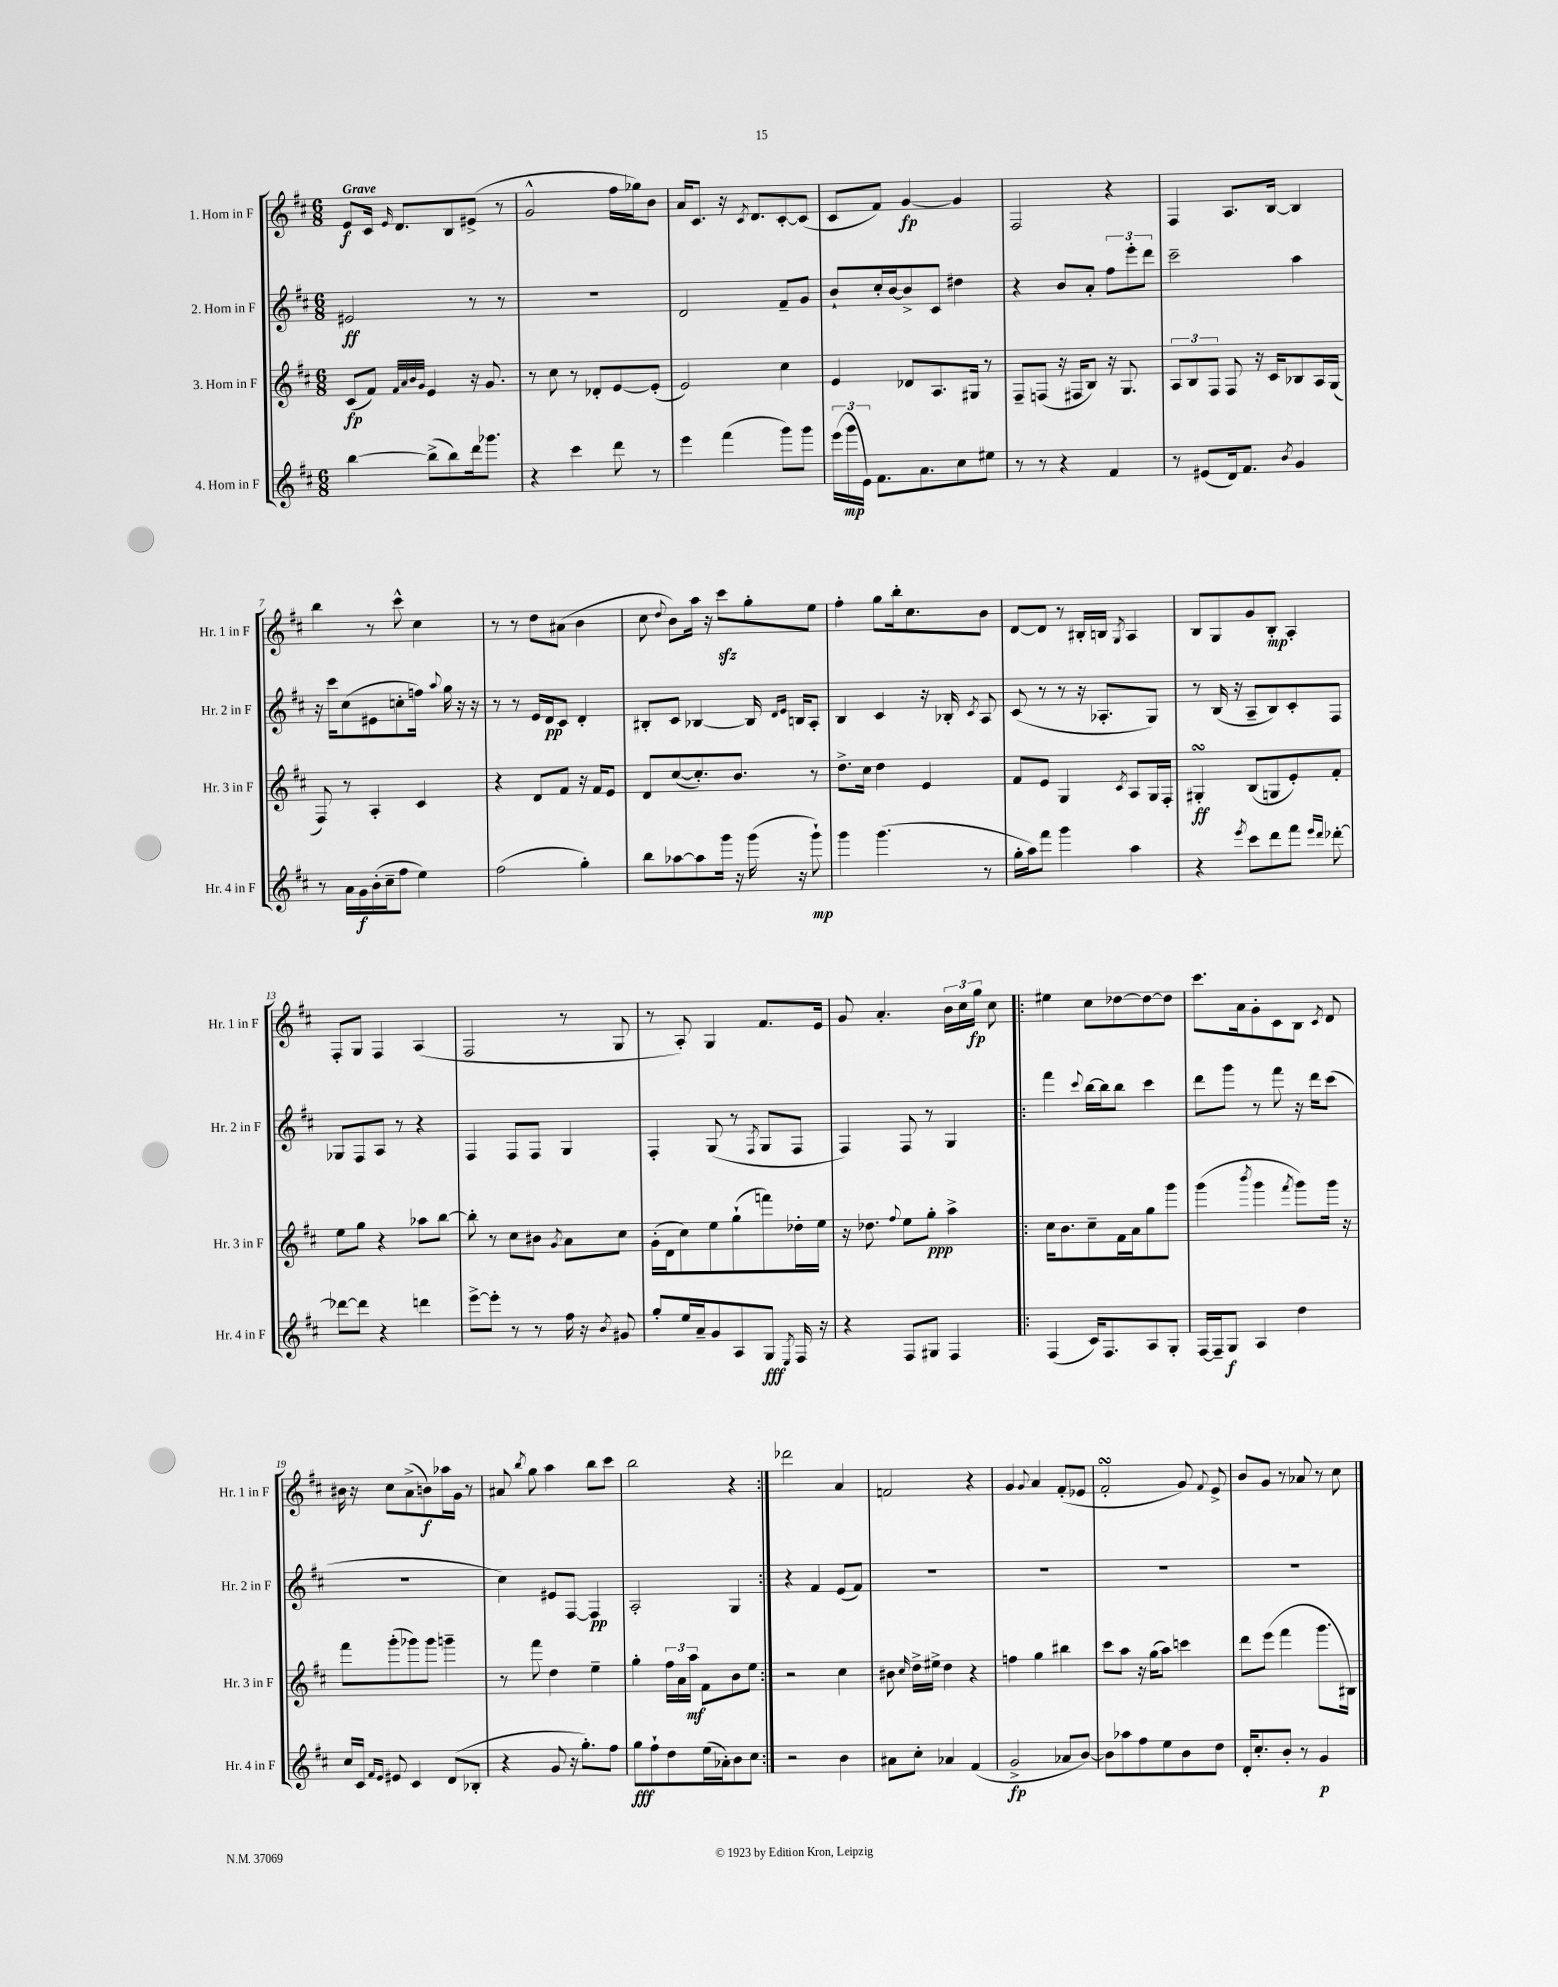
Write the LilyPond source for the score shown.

<<
\new StaffGroup <<
\new Staff = "s0" \with { instrumentName = "1. Horn in F" shortInstrumentName = "Hr. 1 in F" } {
    \clef treble \key d \major \numericTimeSignature \time 6/8 \tempo "Grave"
    \autoBeamOff e'8[\f cis'16] \grace { e'16 } d'8.[ b8 eis'8]->( r8 |
    g'2-^ fis''16[ ges''16) b'8] |
    a'16[ cis'8.] r16 \acciaccatura { cis'8 } d'8.[ cis'8~-. cis'8]( |
    cis'8[ fis'8]) g'4~\fp g'4 |
    fis2 r4 |
    fis4 a8.[ b16]~ b4 |
    b''4 r8 cis'''8-^ cis''4 |
    r8 r8 d''8[ ais'8]( b'4 |
    cis''8 \appoggiatura { d''8 } b'8[) a''16] r16 cis'''8[\sfz g''8-. e''8] |
    fis''4-. g''8[ b''16-. cis''8. b'8] |
    d'8[~ d'8] r8 bis16[-. b16] \acciaccatura { g8 } a4 |
    b8[ g8 g'8 b8]-.\mp a4-. |
    fis8[-. g8] fis4 a4( |
    fis2 r8 g8 |
    r8 a8-.) g4 fis'8.[ e'16] |
    g'8 a'4.-. \tuplet 3/2 { b'16[ cis''16 g''16]\fp } cis''8 |
    \repeat volta 2 { eis''4 cis''8[ des''8~ des''8~ des''8] |
    cis'''8.[ a'16 g'8-. cis'8 b8] \acciaccatura { cis'8 } d'8 |
    bis'16 r16 cis''8[ a'8->( b'8\f) aes''16 g'16] r8 |
    ais'8 \acciaccatura { b''8 } g''8 a''4 b''8[ cis'''8] |
    b''2 r4 | }
    des'''2 a'4 |
    f'2 r4 |
    g'4 \appoggiatura { g'8 } a'4 fis'8[-.( ees'8] |
    fis'2-.\turn g'8) \appoggiatura { fis'8 } e'8-> |
    b'8[ g'8] r8 aes'8 r8 cis''8 \bar "|." |
}
\new Staff = "s1" \with { instrumentName = "2. Horn in F" shortInstrumentName = "Hr. 2 in F" } {
    \clef treble \key d \major \numericTimeSignature \time 6/8
    \autoBeamOff eis'2\ff r8 r8 |
    R2. |
    d'2 fis'8[-- g'8] |
    b'8[-! cis''16-. b'16~ b'8-> cis'8] dis''4 |
    r4 b'8[ a'8]-. \tuplet 3/2 { fis''8[ e'''8-. d'''8] } |
    cis'''2-- a''4 |
    r16 cis'''16[ cis''8( eis'8 c''8-. f''16]) \appoggiatura { a''8 } g''16 r16 r16 |
    r8 r8 e'16[ d'16\pp cis'8] d'4-. |
    bis8[-. cis'8] bes4~ bes16 \grace { d'16[ e'16] } b16[ a8]-. |
    b4 cis'4 r16 bes16-. \acciaccatura { cis'8 } a8 |
    cis'8( r8 r8 r16 aes8.[-. g8]) |
    r8 b16( r16 a8[-- b8) cis'8-. fis8] |
    ges8[ fis8 a8] r8 r4 |
    fis4 fis8[ fis8] g4 |
    fis4-. g8( r8 \acciaccatura { fis8 } g8[ fis8] |
    fis4) fis8 r8 g4 |
    \repeat volta 2 { fis'''4 \appoggiatura { cis'''8 } b''16[~ b''16 b''8] cis'''4 |
    d'''8[ g'''8] r8 fis'''8 r16 d'''16[ cis'''8]( |
    R2. |
    cis''4) eis'8[ fis8]~ fis4\pp |
    a2-. g4 | }
    r4 fis'4 e'8[( fis'8]) |
    R2. |
    R2. |
    R2. |
    R2. \bar "|." |
}
\new Staff = "s2" \with { instrumentName = "3. Horn in F" shortInstrumentName = "Hr. 3 in F" } {
    \clef treble \key d \major \numericTimeSignature \time 6/8
    \autoBeamOff cis'8[\fp( fis'8]) \grace { fis'32[ a'32 b'32 g'32] } e'4 r16 g'8. |
    r8 cis''8 r8 des'8[-. e'8~ e'8]-.( |
    e'2) cis''4 |
    e'4 des'8[ a8. gis16] r8 |
    fis8[-- f8]( r16 fis16[ b8]) r16 g8. |
    \tuplet 3/2 { a8[ b8 fis8] } fis8 r16 cis'16[ bes8 a16 g16]( |
    fis8) r8 a4-. cis'4 |
    r4 d'8[ fis'8] r16 fis'16[ e'8] |
    d'8[ cis''8~( cis''8.-.) b'8.] r8 |
    d''8.[-> cis''16] d''4 e'4 |
    fis'8[ e'8] g4 \acciaccatura { cis'8 } a8[ g16 fis16]-. |
    gis4-.\turn\ff b8[( g8 e'8-.) fis'8]-. |
    e''8[ g''8] r4 aes''8[ b''8]~ |
    b''8-. r8 cis''8[ bis'8] \acciaccatura { g'8 } a'8[ cis''8] |
    g'16[-.( d'16 cis''8) e''8 g''8-!( f'''8) des''16-. e''16] |
    r16 des''8. \appoggiatura { fis''8 } e''8[ g''8]-.\ppp a''4-> |
    \repeat volta 2 { cis''16[ b'8. cis''8-- fis'16 a'16 g''8 g'''8] |
    g'''4( \acciaccatura { b'''8 } g'''4 \acciaccatura { fis'''8 } g'''8[) g'''16] r16 |
    fis'''8[ g'''8-.( ges'''8) ges'''8] g'''4-- |
    r8 fis'''8 d''4 e''4-- |
    g''4-. \tuplet 3/2 { fis''16[ a'16 a''16]\mf } fis'8[ b'8 e''8] | }
    r2 cis''4 |
    bis'8 \grace { cis''16 } d''16[-> eis''16]-> d''4 r4 |
    f''4 g''4 bis''4 |
    cis'''8[ a''8] r16 g''16[( a''8]) c'''4 |
    d'''8[ e'''8]( fis'''4 g'''8.[ bis16]) \bar "|." |
}
\new Staff = "s3" \with { instrumentName = "4. Horn in F" shortInstrumentName = "Hr. 4 in F" } {
    \clef treble \key d \major \numericTimeSignature \time 6/8
    \autoBeamOff b''4~ b''8[->( b''8) d'''16 ges'''8.] |
    r4 cis'''4 d'''8 r8 |
    e'''4 fis'''4( g'''8[) g'''8] |
    \tuplet 3/2 { e'''16[( g'''16\mp e'16]) } fis'8.[ a'8. cis''8 eis''8] |
    r8 r8 r4 fis'4 |
    r8 eis'8[( d'16) fis'8.] \acciaccatura { b'8 } g'4 |
    r8 a'16[ g'16\f b'16-.( cis''16-- fis''8] e''4) |
    fis''2( g''4-.) |
    b''8[ aes''8~ aes''8 g'''16] r16 g'''16( r16 g'''8-!\mp) |
    g'''4 g'''4.( r8 |
    g''16[-. a''16) fis'''8] g'''4 a''4 |
    r4 \acciaccatura { e'''8 } cis'''8[ d'''8 fis'''8] \grace { e'''16[ d'''16] } des'''8~-. |
    des'''8[~ des'''8] r4 d'''4 |
    e'''8[~-> e'''8]-. r8 r8 fis''16 r16 \acciaccatura { b'8 } gis'8 |
    g''8[-. e''16 a'16-- g'8 a8 g8]\fff \acciaccatura { e8 } fis16 r16 |
    r4 fis8[ gis8] fis4 |
    \repeat volta 2 { fis4( cis'16[) fis8. a8 g8]-. |
    fis16[~ fis16-- g8]\f a4 d''4 |
    cis''16[ cis'16] \grace { fis'16[ e'16] } eis'8 cis'4 d'8[( bes8]-. |
    r4 g'8 r16 g''8.[-.) fis''8] |
    g''8[\fff fis''8-! d''8 e''16( aes'16-.) b'8 cis''8] | }
    r2 b'4 |
    ais'8[ cis''8]-. aes'4 fis'4( |
    g'2->\fp aes'8[ b'8]~) |
    b'8[ aes''8 fis''8 e''8 b'8 d''8] |
    d'16[-. cis''8.-. b'8]-. r8 g'4\p \bar "|." |
}
>>
>>
